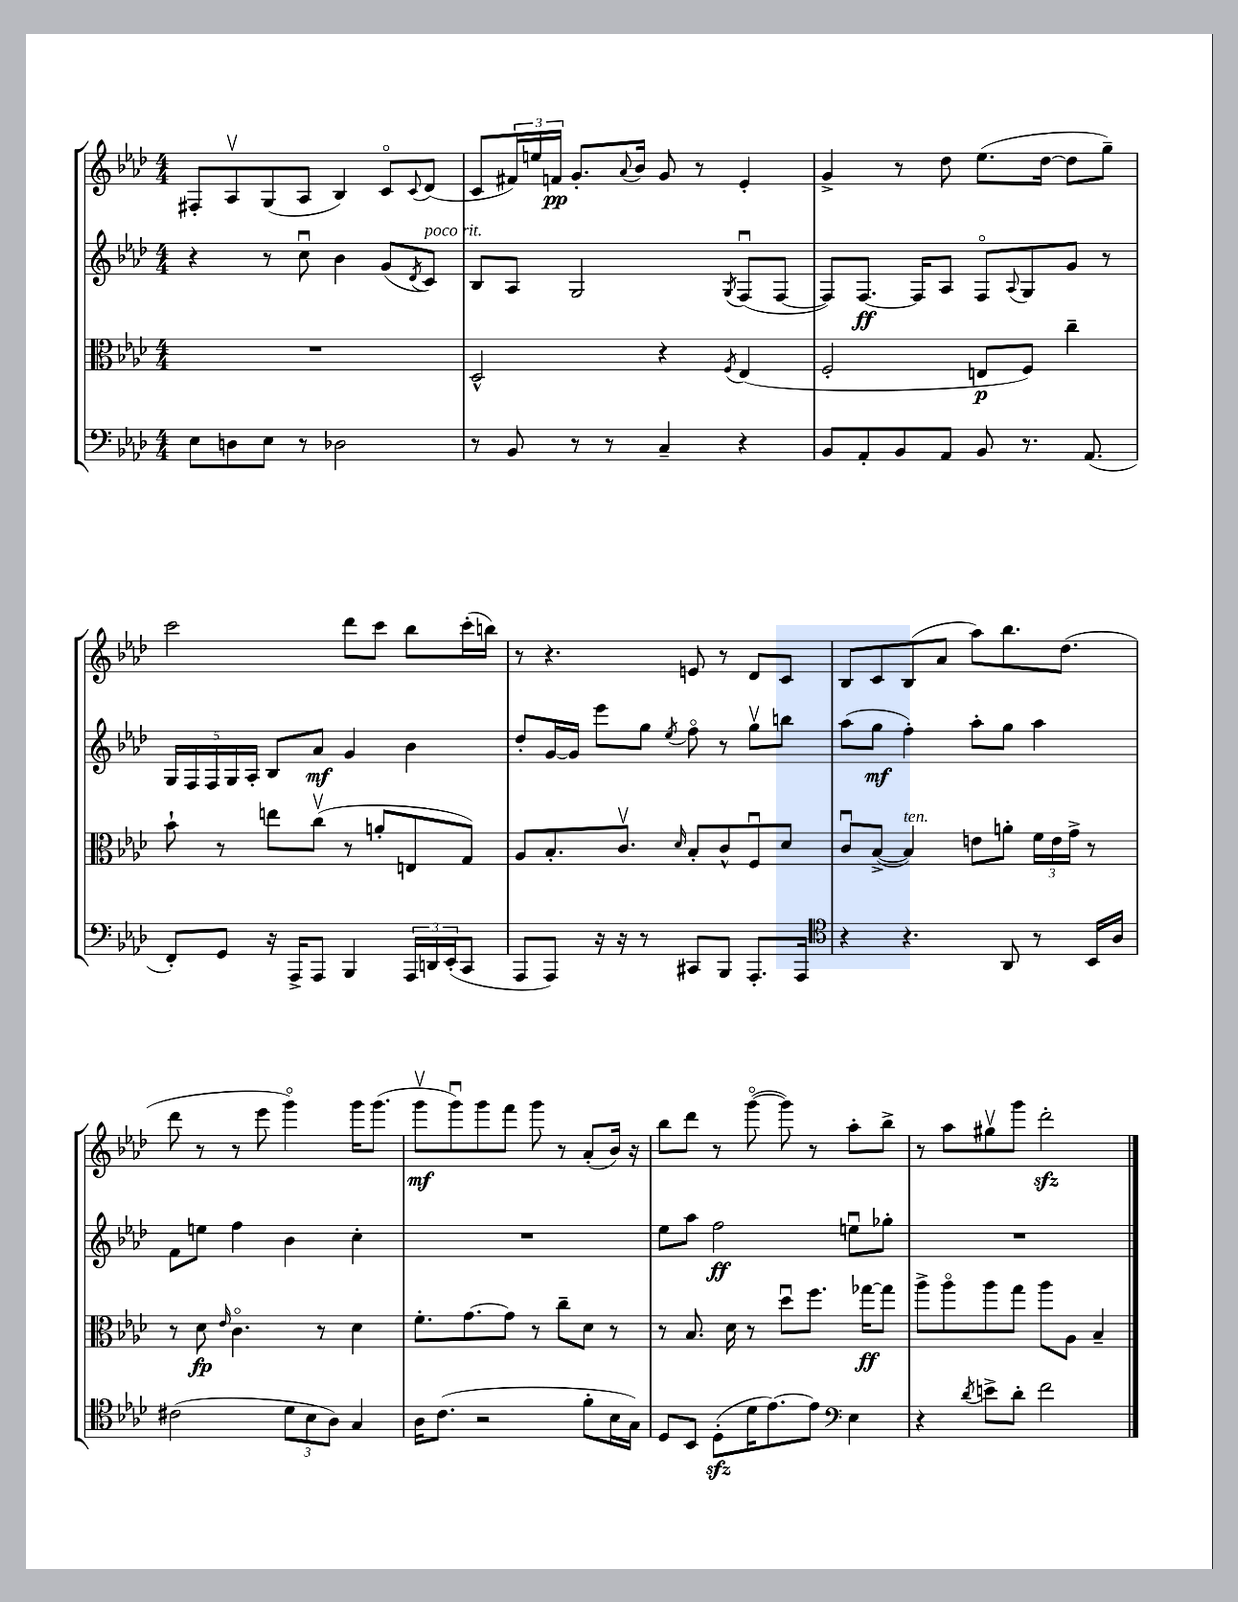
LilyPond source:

<<
\new StaffGroup <<
\new Staff = "s0" {
    \clef treble \key aes \major \numericTimeSignature \time 4/4
    fis8-. aes8\upbow g8( aes8 bes4) c'8\flageolet \appoggiatura { c'8 } des'8( |
    c'8 \tuplet 3/2 { fis'16) e''16 f'16\pp } g'8.-. \appoggiatura { aes'8 } bes'16 g'8 r8 ees'4-. |
    g'4-> r8 des''8 ees''8.( des''16~ des''8 g''8--) |
    c'''2 des'''8 c'''8 bes''8 c'''16-.( b''16) |
    r8 r4. e'8 r8 des'8 c'8 |
    bes8 c'8 bes8( aes'8 aes''8) bes''8. des''8.( |
    des'''8 r8 r8 ees'''8 g'''4\flageolet) g'''16 g'''8.( |
    g'''8\upbow\mf g'''8\downbow) g'''8 f'''8 g'''8 r8 aes'8-.( bes'16) r16 |
    bes''8 des'''8 r8 g'''8~\flageolet( g'''8) r8 aes''8-. bes''8-> |
    r8 aes''8 gis''8\upbow g'''8 des'''2-.\sfz \bar "|." |
}
\new Staff = "s1" {
    \clef treble \key aes \major \numericTimeSignature \time 4/4
    r4 r8 c''8\downbow bes'4 g'8( \acciaccatura { des'8 } c'8^\markup { \italic "poco rit." }) |
    bes8 aes8 g2 \acciaccatura { g8 } f8\downbow( f8~ |
    f8) f8.~\ff f16 aes8 f8\flageolet \appoggiatura { aes8 } g8 g'8 r8 |
    \tuplet 5/4 { g16 f16 f16 g16 aes16-. } bes8 aes'8\mf g'4 bes'4 |
    des''8-. g'16~ g'16 ees'''8 g''8 \acciaccatura { ees''8 } f''8\flageolet r8 g''8\upbow b''8 |
    aes''8( g''8\mf f''4-.) aes''8-. g''8 aes''4 |
    f'8 e''8 f''4 bes'4 c''4-. |
    R1 |
    ees''8 aes''8 f''2\ff e''8\downbow ges''8-. |
    R1 \bar "|." |
}
\new Staff = "s2" {
    \clef alto \key aes \major \numericTimeSignature \time 4/4
    R1 |
    des2-^ r4 \acciaccatura { f8 } ees4( |
    f2-. e8\p f8) c''4-- |
    bes'8-! r8 e''8 c''8\upbow( r8 a'8-. e8 g8) |
    aes8 bes8.-. c'8.\upbow \grace { des'16 } bes8-. c'8-^ f8\downbow des'8 |
    c'8\downbow bes8~->( bes4^\markup { \italic "ten." }) e'8 a'8-. \tuplet 3/2 { f'16 e'16 g'16-> } r8 |
    r8 des'8\fp \grace { ees'16 } c'4.\flageolet r8 des'4 |
    f'8.-. g'8.~ g'8 r8 c''8-- des'8 r8 |
    r8 bes8. des'16 r8 des''8\downbow f''8. ges''16~\ff ges''8 |
    aes''8-> aes''8\flageolet aes''8 g''8 aes''8 aes8 bes4-- \bar "|." |
}
\new Staff = "s3" {
    \clef bass \key aes \major \numericTimeSignature \time 4/4
    ees8 d8 ees8 r8 des2 |
    r8 bes,8 r8 r8 c4-- r4 |
    bes,8 aes,8-. bes,8 aes,8 bes,8 r8. aes,8.( |
    f,8-.) g,8 r16 aes,,16-> aes,,8 bes,,4 \tuplet 3/2 { aes,,16 d,16 ees,16-.( } c,8 |
    aes,,8 aes,,8) r16 r16 r8 cis,8 bes,,8 aes,,8.-. aes,,16 |
    \clef tenor r4 r4. aes,8 r8 bes,16 aes16 |
    cis'2( \tuplet 3/2 { des'8 bes8 aes8) } g4 |
    aes16 c'8.( r2 f'8-. bes16 g16) |
    des8 bes,8 des8-.\sfz( des'16 ees'8.~) ees'8 \clef bass ees4 |
    r4 \acciaccatura { des'8 } e'8-> des'8-. f'2 \bar "|." |
}
>>
>>
\layout { \context { \Score \remove "Bar_number_engraver" } }
